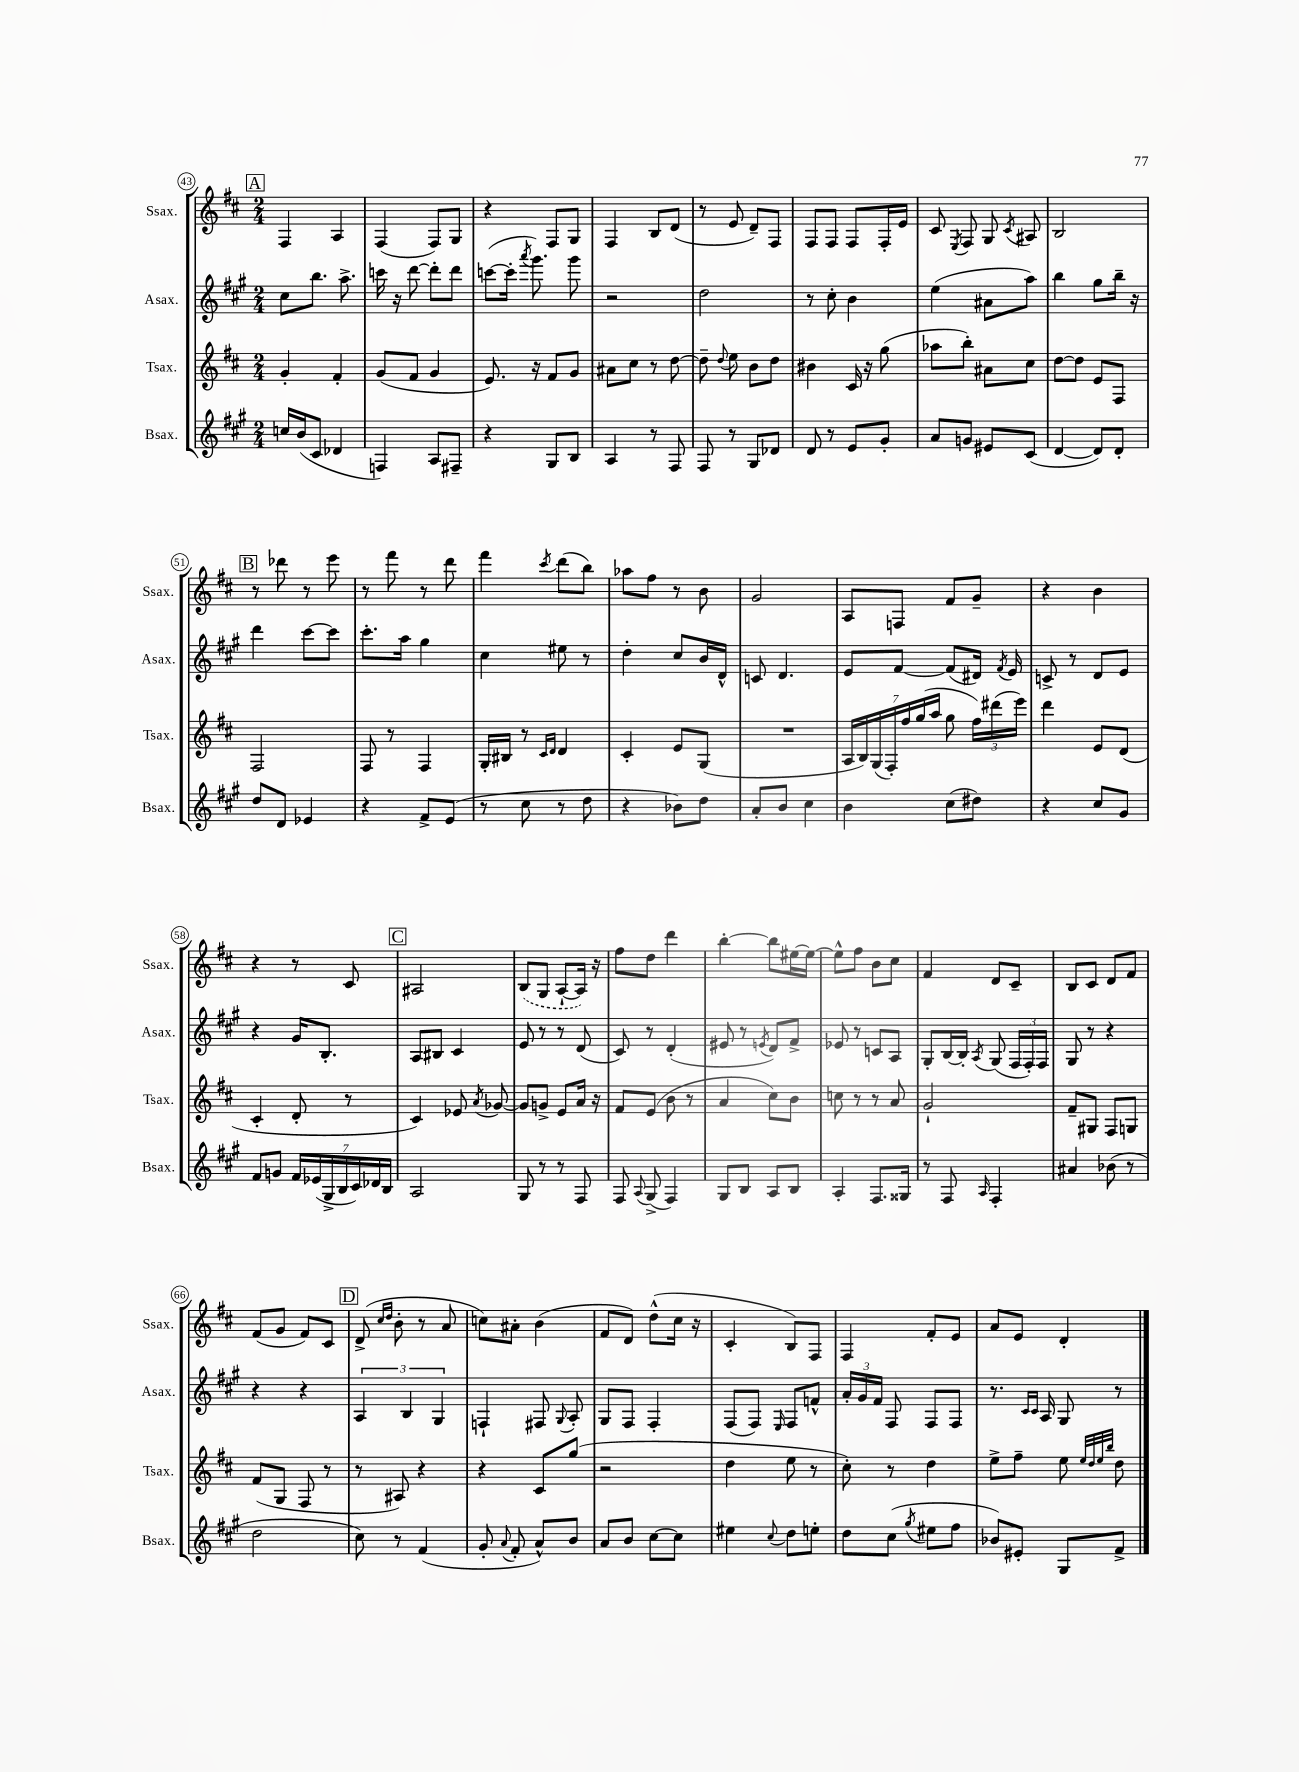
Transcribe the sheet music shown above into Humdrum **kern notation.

**kern	**kern	**kern	**kern
*staff4	*staff3	*staff2	*staff1
*clefG2	*clefG2	*clefG2	*clefG2
*k[f#c#g#]	*k[f#c#]	*k[f#c#g#]	*k[f#c#]
*M2/4	*M2/4	*M2/4	*M2/4
16cc	4g'	8cc#	4F#
(16b	.	.	.
8c#	.	8.bb	.
4d-	4f#'	.	4A
.	.	8.aa^	.
=	=	=	=
4F)	(8g	16ccc	(4F#
.	.	16r	.
.	8f#	[8ddd	.
8A	4g	8ddd']	8F#)
8F#~	.	8ddd	8G
=	=	=	=
4r	8.e)	([8ccc	4r
.	.	16ccc']	.
.	.	8qaaa	.
.	16r	8.ggg#)	.
8G#	8f#	.	8F#
8B	8g	8ggg#	8G
=	=	=	=
4A	8a#	2r	4F#
.	8cc#	.	.
8r	8r	.	8B
8F#	[8dd	.	(8d
=	=	=	=
8F#	8dd~]	2dd	8r
.	8qqdd	.	.
8r	8ee	.	8e
8G#	8b	.	8d~)
8d-	8dd	.	8F#
=	=	=	=
8d	4b#	8r	8F#
8r	.	8cc#'	8F#
8e	16c#	4b	8F#
.	16r	.	.
8g#'	(8gg	.	16F#'
.	.	.	16e
=	=	=	=
8a	8aa-	(4ee	8c#
.	.	.	8qE
8g	8bb')	.	8F#
8e#	8a#	8a#	8G
.	.	.	8qc#
(8c#	8cc#	8aa)	8A#
=	=	=	=
[4d	[8dd	4bb	2B
.	8dd]	.	.
8d])	8e	8gg#	.
8d'	8F#	16bb~	.
.	.	16r	.
=	=	=	=
8dd	2F#	4ddd	8r
8d	.	.	8ddd-
4e-	.	[8ccc#	8r
.	.	8ccc#]	8eee
=	=	=	=
4r	8F#	8.ccc#'	8r
.	8r	.	8fff#
.	.	16aa	.
8f#^	4F#	4gg#	8r
(8e	.	.	8ddd
=	=	=	=
8r	16G'	4cc#	4fff#
.	16B#	.	.
8cc#	8r	.	.
.	16qqc#	.	.
.	16qqd	.	8qccc#
8r	4d	8ee#	(8ddd
8dd	.	8r	8bb)
=	=	=	=
4r	4c#'	4dd'	8aa-
.	.	.	8ff#
8b-)	8e	8cc#	8r
8dd	(8G	16b	8b
.	.	16d^^	.
=	=	=	=
8a'	2r	8c	2g
8b	.	4.d	.
4cc#	.	.	.
=	=	=	=
4b	28A	8e	8A
.	28B)	.	.
.	(28G	.	.
.	28F#')	.	.
.	.	[8f#	8F
.	28ff#	.	.
.	(28gg	.	.
.	28aa	.	.
(8cc#	8gg	(8f#]	8f#
8dd#)	24ff#)	16d#)	8g~
.	(24ddd#	.	.
.	.	8qf#	.
.	.	16e	.
.	24eee)	.	.
=	=	=	=
4r	4ddd	8c^	4r
.	.	8r	.
8cc#	8e	8d	4b
8g#	(8d	8e	.
=	=	=	=
8f#	4c#'	4r	4r
8g	.	.	.
28f#	8d'	16g#	8r
(28e-	.	.	.
.	.	8.B'	.
28G#^	.	.	.
28B	.	.	.
.	8r	.	8c#
28c#)	.	.	.
28d-	.	.	.
28B	.	.	.
=	=	=	=
2A	4c#)	8A	2A#
.	.	8B#	.
.	8e-	4c#	.
.	8qa	.	.
.	[8g-	.	.
=	=	=	=
8G#	8g-]	8e	(8B
8r	8g^	8r	8G
8r	8e	8r	[8A`
8F#	16a	(8d	16A])
.	16r	.	16r
=	=	=	=
8F#	8f#	8c#)	8ff#
8qqA	.	.	.
(8G#^	(8e	8r	8dd
4F#)	8b	(4d'	4ddd
.	8r	.	.
=	=	=	=
8G#	4a	8e#	[4bb'
8B	.	8r	.
.	.	8qe	.
8A	8cc#)	8d)	8bb]
8B	8b	8f#^	[16ee#
.	.	.	16ee#_
=	=	=	=
4A'	8cc	8e-	8ee#^^]
.	8r	8r	8ff#
8.F#	8r	8c	8b
.	8a	8A	8cc#
16G##	.	.	.
=	=	=	=
8r	2g`	8G#'	4f#
8F#	.	[16B	.
.	.	16B']	.
16qqA	.	8qA	.
4F#'	.	(8G#	8d
.	.	24F#	8c#~
.	.	24F#')	.
.	.	24F#	.
=	=	=	=
4a#	8f#~	8G#	8B
.	8G#	8r	8c#
(8b-	8F#	4r	8d
8r	8G	.	8f#
=	=	=	=
2dd	(8f#	4r	(8f#
.	8G	.	8g
.	8F#	4r	8f#)
.	8r	.	8c#
=	=	=	=
8cc#)	8r	6A	(8d^
.	.	.	16qqcc#
.	.	.	16qqdd
8r	8A#)	.	8b'
.	.	6B	.
(4f#	4r	.	8r
.	.	6G#	.
.	.	.	8a
=	=	=	=
8g#'	4r	4F`	8cc)
8qqa	.	.	.
8f#'	.	.	8a#'
8a^^)	8c#	8F#	(4b
.	.	8qqG#	.
8b	(8gg	8A'	.
=	=	=	=
8a	2r	8G#	8f#
8b	.	8F#	8d)
[8cc#	.	4F#'	(8dd^^
8cc#]	.	.	16cc#
.	.	.	16r
=	=	=	=
4ee#	4dd	(8F#	4c#'
.	.	8F#)	.
8qqcc#	.	16qqE	.
8dd	8ee	8F#	8B)
8ee'	8r	8f^^	8F#
=	=	=	=
8dd	8cc#')	24a'	4F#
.	.	24g#	.
.	.	24f#	.
(8cc#	8r	8F#	.
8qgg#	.	.	.
8ee#	4dd	8F#	8f#'
8ff#	.	8F#	8e
=	=	=	=
8b-)	8ee^	8.r	8a
8e#'	8ff#~	.	8e
.	.	16qqc#	.
.	.	16qqc#	.
.	.	16A	.
8G#	8ee	8G#	4d'
.	32qqee	.	.
.	32qqdd	.	.
.	32qqee	.	.
.	32qqbb	.	.
8f#^	8dd	8r	.
==	==	==	==
*-	*-	*-	*-
